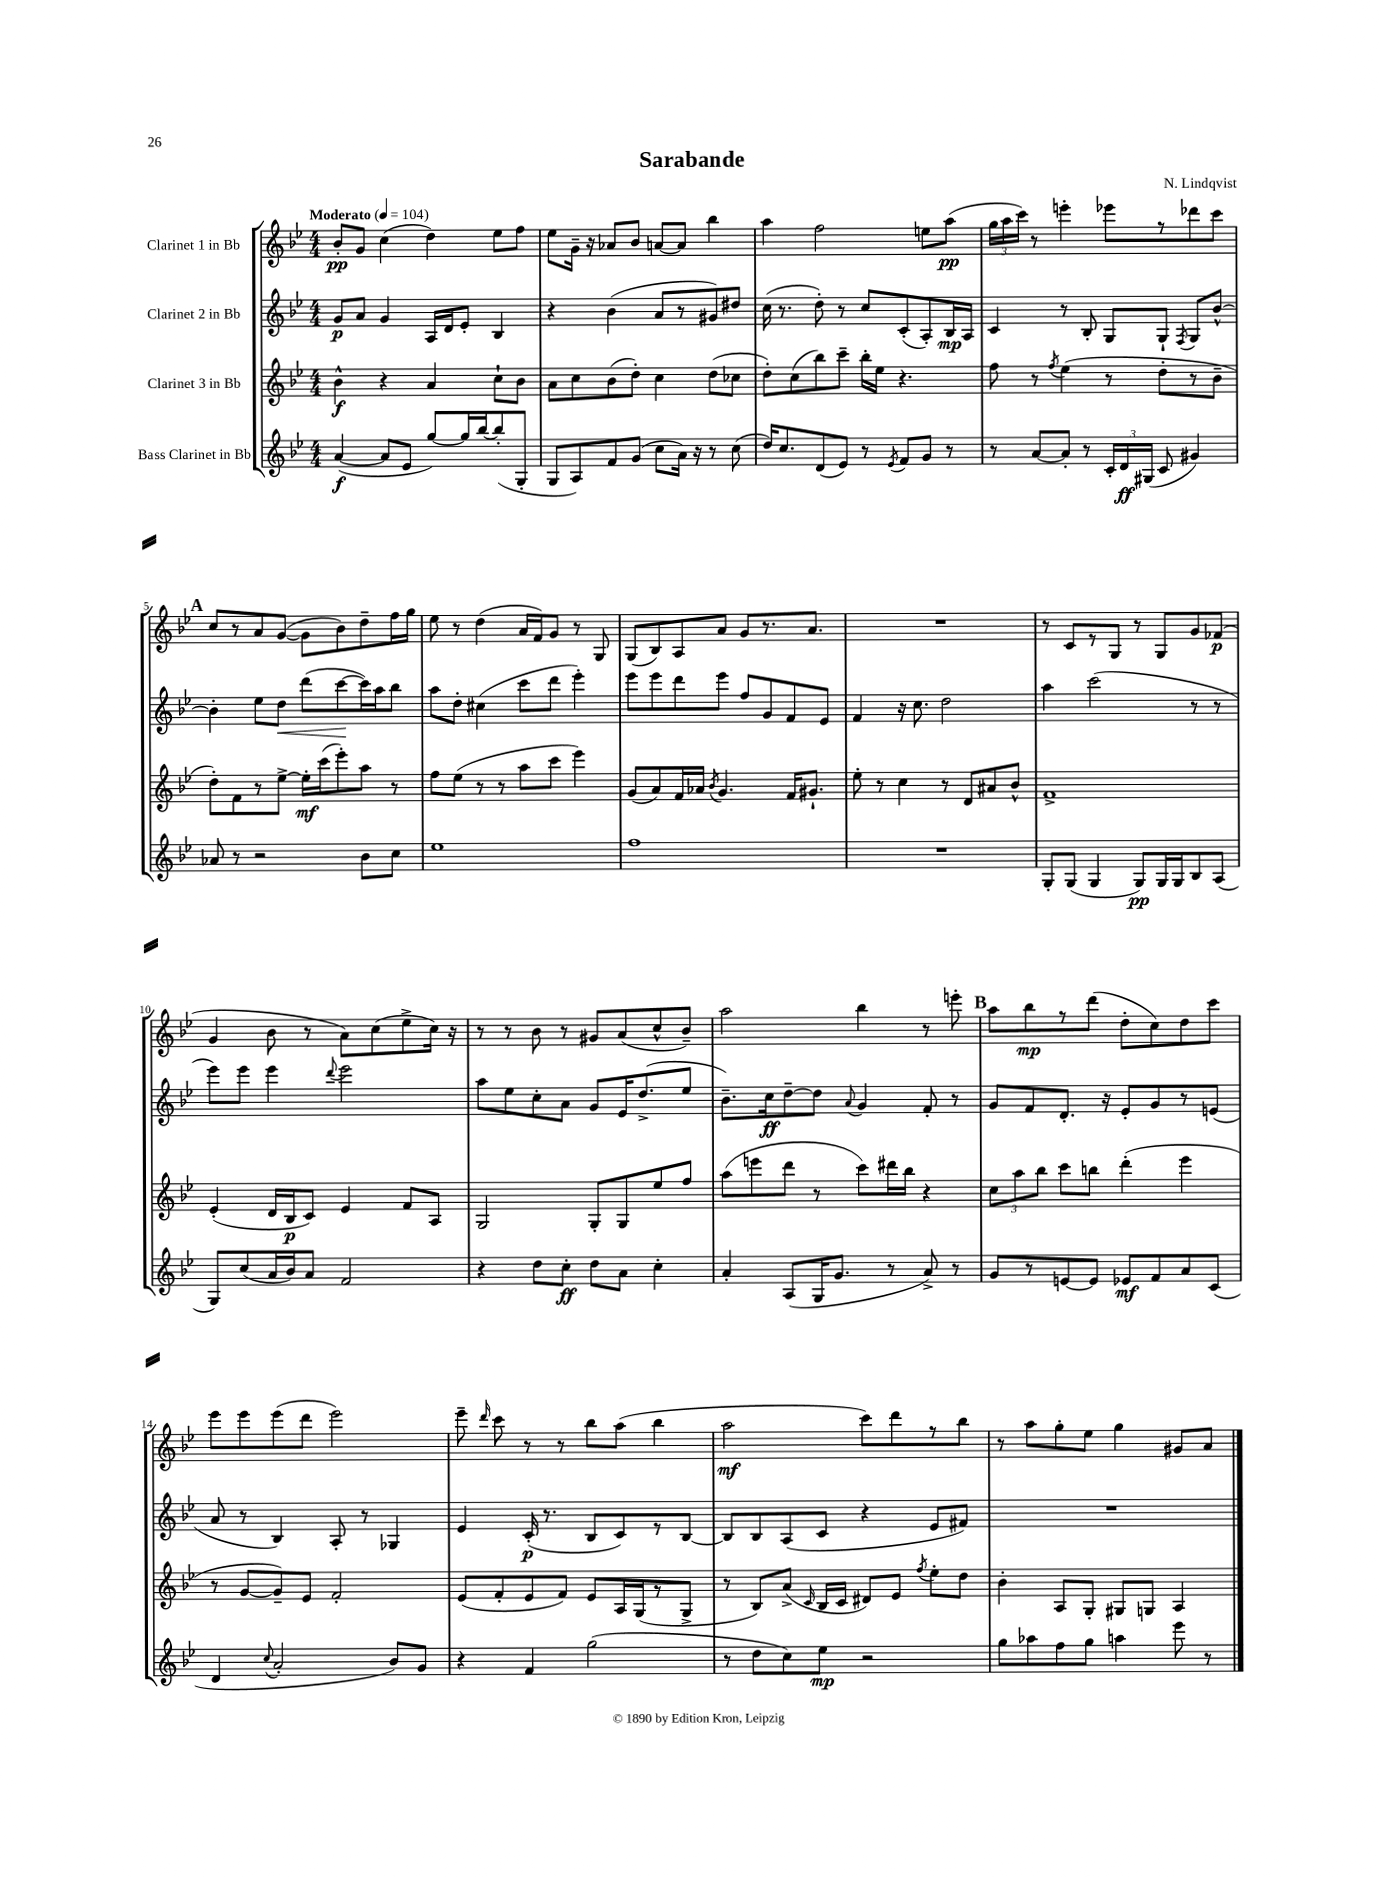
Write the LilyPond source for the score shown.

\header { title = "Sarabande" composer = "N. Lindqvist" }
<<
\new StaffGroup <<
\new Staff = "s0" \with { instrumentName = "Clarinet 1 in Bb" } {
    \clef treble \key bes \major \numericTimeSignature \time 4/4 \tempo "Moderato" 4 = 104
    \autoBeamOff bes'8[-.\pp g'8] c''4( d''4) ees''8[ f''8] |
    ees''8[ g'16]-- r16 aes'8[ bes'8] a'8[~ a'8] bes''4 |
    a''4 f''2 e''8[ a''8]\pp( |
    \tuplet 3/2 { g''16[ a''16 c'''16]) } r8 e'''4-. ees'''8[ r8 des'''8 c'''8] |
    \mark \markup { \bold "A" } c''8[ r8 a'8 g'8]~( g'8[ bes'8) d''8-- f''16 g''16] |
    ees''8 r8 d''4( a'16[ f'16) g'8] r8 g8 |
    g8[( bes8) a8 a'8] g'8[ r8. a'8.] |
    R1 |
    r8 c'8[ r8 g8] r8 g8[ g'8 fes'8]\p( |
    g'4 bes'8 r8 a'8[) c''8( ees''8-> c''16]) r16 |
    r8 r8 bes'8 r8 gis'8[ a'8( c''8-^ bes'8]--) |
    a''2 bes''4 r8 e'''8-. |
    \mark \markup { \bold "B" } a''8[ bes''8\mp r8 d'''8]( d''8[-. c''8) d''8 c'''8] |
    ees'''8[ ees'''8 ees'''8( d'''8] ees'''2) |
    ees'''8-- \grace { d'''16 } c'''8 r8 r8 bes''8[ a''8]( bes''4 |
    a''2\mf c'''8[) d'''8 r8 bes''8] |
    r8 a''8[ g''8-. ees''8] g''4 gis'8[ a'8] \bar "|." |
}
\new Staff = "s1" \with { instrumentName = "Clarinet 2 in Bb" } {
    \clef treble \key bes \major \numericTimeSignature \time 4/4
    \autoBeamOff g'8[\p a'8] g'4 a16[ d'16 ees'8]-. bes4 |
    r4 bes'4( a'8[ r8 gis'8) dis''8] |
    c''16( r8. d''8-.) r8 c''8[ c'8-.( a8-.) bes16\mp a16] |
    c'4 r8 bes8-. g8[ g8]-! \acciaccatura { f8 } g8[ bes'8]~-^ |
    \mark \markup { \bold "A" } bes'4-. ees''8[ d''8]\< d'''8[( c'''8~\! c'''16) a''16 bes''8] |
    a''8[ d''8]-. cis''4( c'''8[ d'''8] ees'''4-.) |
    ees'''8[ ees'''8 d'''8 ees'''8] f''8[ g'8 f'8 ees'8] |
    f'4 r16 c''8. d''2 |
    a''4 c'''2( r8 r8 |
    ees'''8[) ees'''8] ees'''4 \appoggiatura { d'''8 } ees'''2 |
    a''8[ ees''8 c''8-. a'8] g'8[ ees'16 d''8.->( ees''8] |
    bes'8.[--) c''16\ff d''8~-- d''8] \appoggiatura { a'8 } g'4 f'8-. r8 |
    \mark \markup { \bold "B" } g'8[ f'8 d'8.]-. r16 ees'8[-. g'8 r8 e'8]( |
    a'8 r8 bes4) a8-. r8 ges4 |
    ees'4 c'16-.\p( r8. bes8[ c'8) r8 bes8]~ |
    bes8[ bes8 a8( c'8] r4 ees'8[ fis'8]) |
    R1 \bar "|." |
}
\new Staff = "s2" \with { instrumentName = "Clarinet 3 in Bb" } {
    \clef treble \key bes \major \numericTimeSignature \time 4/4
    \autoBeamOff bes'4-^\f r4 a'4 c''8[-! bes'8] |
    a'8[ c''8 bes'8( d''8]-.) c''4 d''8[( ces''8] |
    d''8[-.) c''8( bes''8) c'''8]-- bes''16[-. ees''16] r4. |
    f''8 r8 \acciaccatura { f''8 } ees''4( r8 d''8[-. r8 bes'8]-- |
    \mark \markup { \bold "A" } d''8[-.) f'8 r8 ees''8]~-> ees''16[-.\mf c'''16( ees'''8-.) a''8] r8 |
    f''8[ ees''8]( r8 r8 a''8[ c'''8] ees'''4) |
    g'8[( a'8) f'16 aes'16] \acciaccatura { bes'8 } g'4. f'16[ gis'8.]-! |
    ees''8-. r8 c''4 r8 d'8[ ais'8 bes'8]-^ |
    f'1-> |
    ees'4-.( d'16[ bes16\p c'8]) ees'4 f'8[ a8] |
    g2 g8[-. g8 ees''8 f''8] |
    a''8[( e'''8 d'''8] r8 c'''8[) dis'''16 bes''16] r4 |
    \mark \markup { \bold "B" } \tuplet 3/2 { c''8[ a''8 bes''8] } c'''8[ b''8] d'''4-.( ees'''4 |
    r8 g'8[~ g'8--) ees'8] f'2-. |
    ees'8[( f'8-. ees'8 f'8]) ees'8[ a16 g16( r8 g8]-> |
    r8 bes8[) a'8]->( \grace { c'16 } bes16[ c'16] dis'8[) ees'8] \acciaccatura { f''8 } ees''8[-. d''8] |
    bes'4-. a8[ g8]-. gis8[ g8] a4 \bar "|." |
}
\new Staff = "s3" \with { instrumentName = "Bass Clarinet in Bb" } {
    \clef treble \key bes \major \numericTimeSignature \time 4/4
    \autoBeamOff a'4~\f( a'8[ ees'8] g''8[~) g''16 bes''16~ bes''8-.( g8]-. |
    g8[ a8) f'8 g'8]( c''8[ a'16]) r16 r8 c''8( |
    d''16[) c''8. d'8( ees'8]) r8 \acciaccatura { ees'8 } f'8[ g'8] r8 |
    r8 a'8[~ a'8]-. r8 \tuplet 3/2 { c'16[-. d'16\ff gis16]( } c'8 gis'4) |
    \mark \markup { \bold "A" } aes'8 r8 r2 bes'8[ c''8] |
    ees''1 |
    f''1 |
    R1 |
    g8[-. g8]( g4 g8[\pp) g16 g16 bes8 a8]( |
    g8[) c''8( a'16 bes'16) a'8] f'2 |
    r4 d''8[ c''8]-.\ff d''8[ a'8] c''4-. |
    a'4-. a8[( g16 g'8.] r8 a'8->) r8 |
    \mark \markup { \bold "B" } g'8[ r8 e'8~ e'8] ees'8[\mf f'8 a'8 c'8]( |
    d'4 \appoggiatura { c''8 } a'2-. bes'8[) g'8] |
    r4 f'4 g''2( |
    r8 d''8[ c''8) ees''8]\mp r2 |
    g''8[ aes''8 f''8 g''8] a''4 ees'''8 r8 \bar "|." |
}
>>
>>
